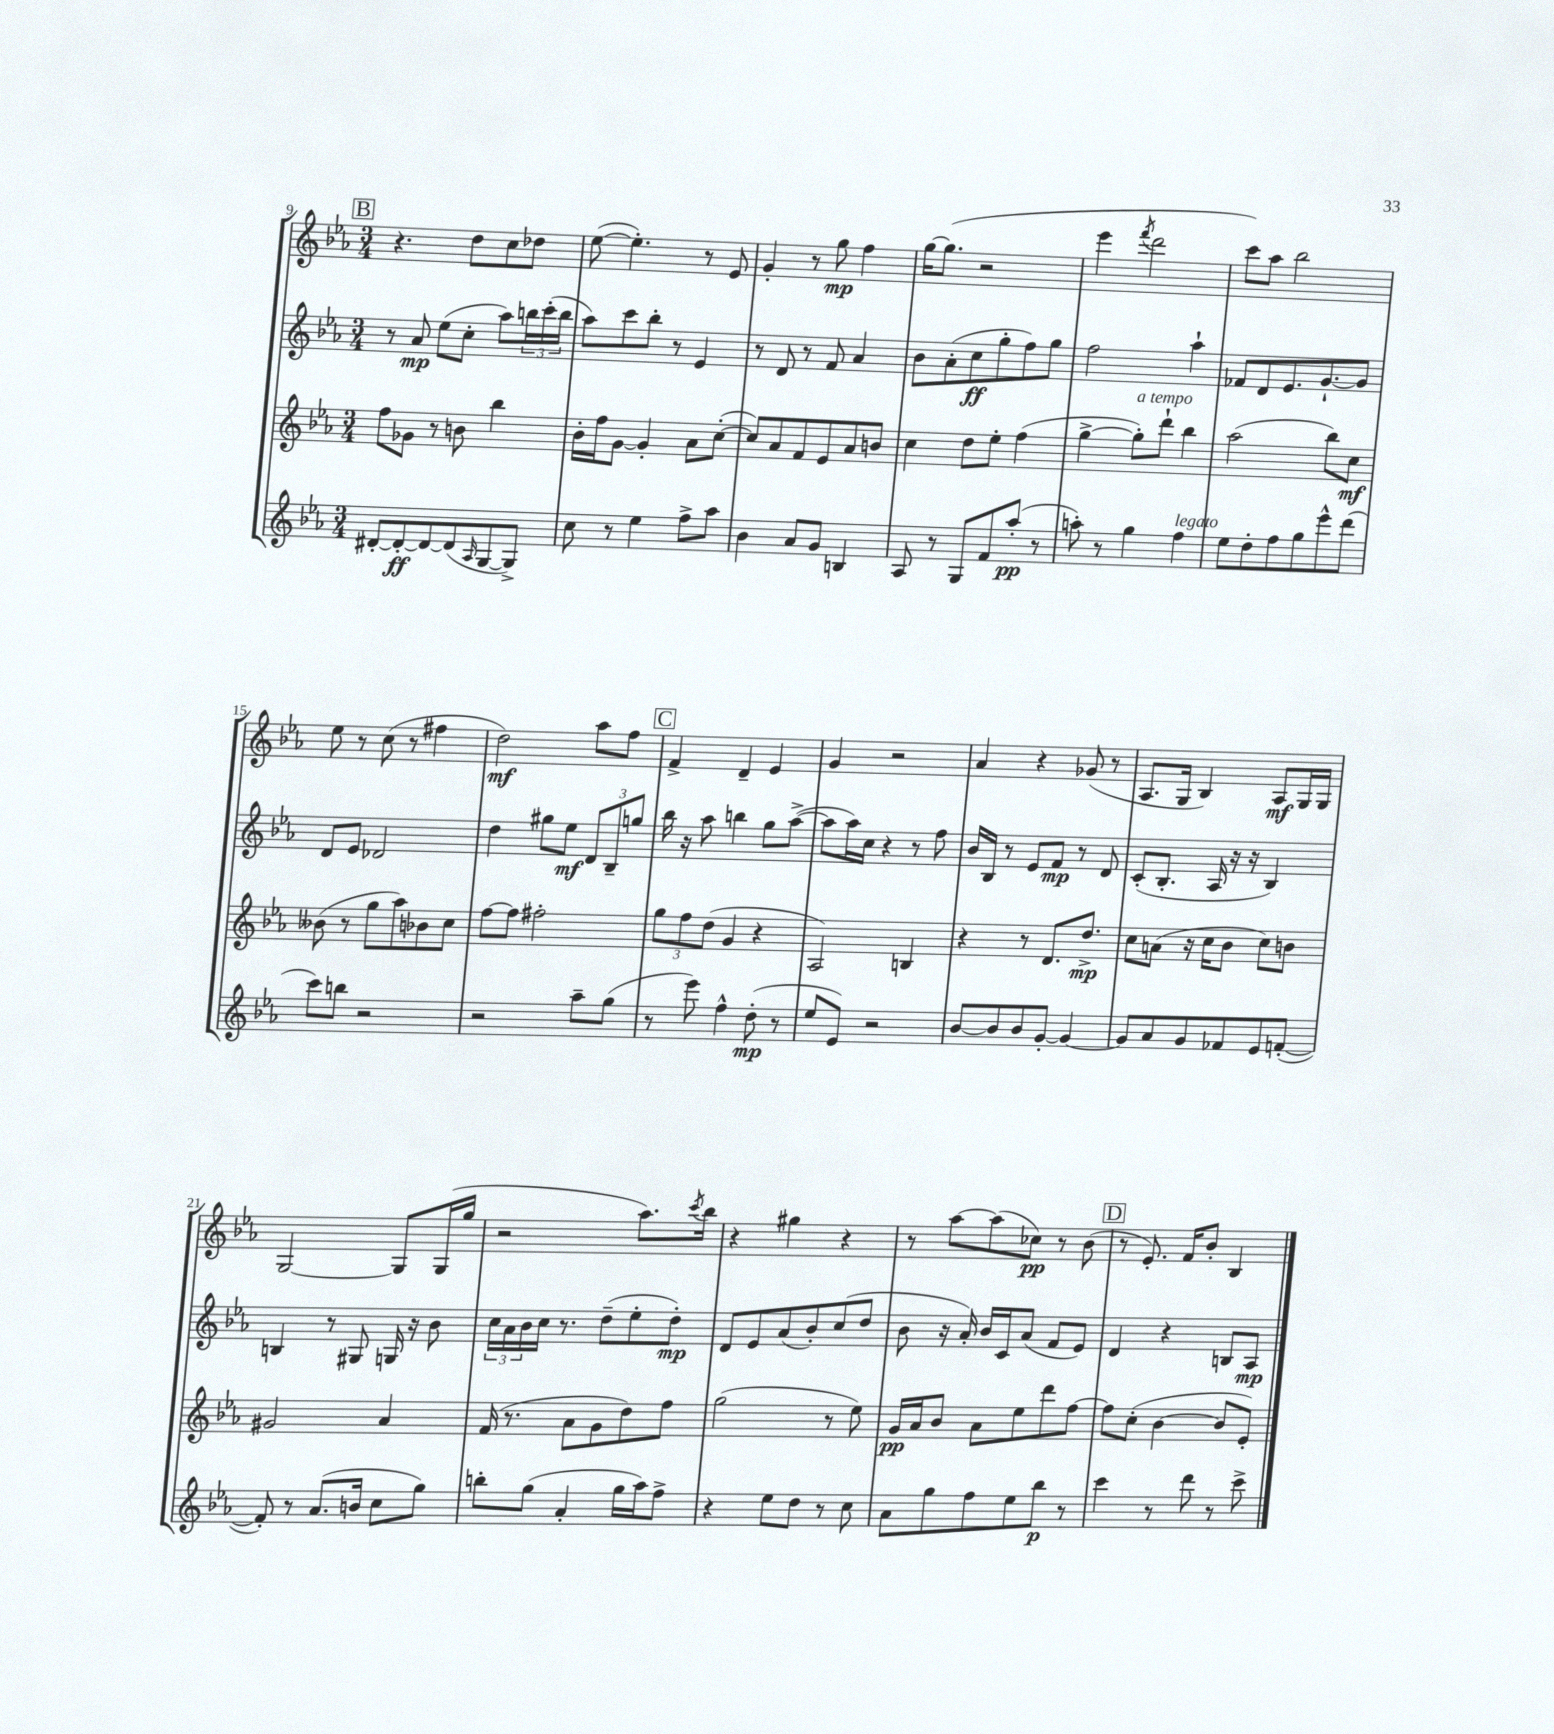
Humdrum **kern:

**kern	**kern	**kern	**kern
*staff4	*staff3	*staff2	*staff1
*clefG2	*clefG2	*clefG2	*clefG2
*k[b-e-a-]	*k[b-e-a-]	*k[b-e-a-]	*k[b-e-a-]
*M3/4	*M3/4	*M3/4	*M3/4
[8d#'	8ff	8r	4.r
8d#'_	8g-	8a-	.
8d#_	8r	(8ee-	.
(8d#]	8b	8cc'	8dd
16qqA-	.	.	.
[8G	4bb-	8aa-)	8cc
8G^])	.	24bb	8dd-
.	.	(24ccc'	.
.	.	24bb	.
=	=	=	=
8cc	16b-'	8aa-)	([8ee-
.	16ff	.	.
8r	[8g	8ccc	4.ee-'])
4ee-	4g']	8bb-'	.
.	.	8r	.
8ff^	8a-	4e-	8r
8aa-	([8cc'	.	8e-
=	=	=	=
4b-	8cc])	8r	4g'
.	8a-	8d	.
8a-	8f	8r	8r
8g	8e-	8f	8gg
4B	8a-	4a-	4ff
.	8b	.	.
=	=	=	=
8A-	4cc	8b-	[16gg
.	.	.	(8.gg]
8r	.	(8a-'	.
8G	8dd	8cc	2r
8f	8ee-'	8gg'	.
(8aa-'	(4ff	8ff)	.
8r	.	8gg	.
=	=	=	=
8aa')	[4gg^	2ff	4eee-
8r	.	.	.
.	.	.	8qfff
4gg	8gg'])	.	2ddd
.	8ddd`	.	.
4ff	4bb-	4aa-`	.
=	=	=	=
8ee-	(2aa-	8f-	8ccc)
8dd'	.	8d	8aa-
8ff	.	8.e-	2bb-
8gg	.	.	.
.	.	[8.g`	.
8eee-^^	8bb-)	.	.
(8ddd	8cc	8g]	.
=	=	=	=
8ccc)	(8b--	8d	8ee-
8bb	8r	8e-	8r
2r	8gg	2d-	(8cc
.	8aa-)	.	8r
.	8b-	.	4ff#
.	8cc	.	.
=	=	=	=
2r	[8ff	4dd	2dd)
.	8ff]	.	.
.	2ff#'	8gg#	.
.	.	8ee-	.
8aa-~	.	12d	8aa-
.	.	12B-~	.
(8gg	.	.	8ff
.	.	12gg	.
=	=	=	=
8r	12gg	16bb-	4f^
.	.	16r	.
.	12ff	.	.
8eee-)	.	8aa-	.
.	(12dd	.	.
4ff^^	4g	4bb	4d~
(8dd'	4r	8gg	4e-
8r	.	([8aa-^	.
=	=	=	=
8ee-	2A-)	8aa-]	4g
8e-)	.	16aa-)	.
.	.	16cc	.
2r	.	4r	2r
.	4B	8r	.
.	.	8ff	.
=	=	=	=
[8b-	4r	16b-	4a-
.	.	16B-	.
8b-]	.	8r	.
8b-	8r	8e-	4r
[8g'	8.d	8f	.
4g_	.	8r	(8g-
.	8.dd^	.	.
.	.	8d	8r
=	=	=	=
8g]	8cc	(8c'	8.A-
8a-	(8a	8.B-'	.
.	.	.	16G
8g	16r	.	4B-)
.	16cc	16A-	.
8f-	8b-	16r	.
.	.	16r	.
8e-	8cc)	4B-)	8A-
([8f'	8b	.	16G
.	.	.	16G
=	=	=	=
8f'])	2g#	4B	[2G
8r	.	.	.
(8.a-	.	8r	.
.	.	8G#	.
16b	.	.	.
8cc	4a-	16G	8G]
.	.	16r	.
8gg)	.	8b-	(16G
.	.	.	16gg
=	=	=	=
8bb'	(16f	24cc	2r
.	.	24a-	.
.	8.r	.	.
.	.	24b-	.
(8gg	.	16cc	.
.	.	8.r	.
4a-'	8a-	.	.
.	8g	(8dd~	.
16gg	8dd)	8ee-'	8.aa-)
16aa-)	.	.	.
8ff^	8ff	8dd')	.
.	.	.	8qccc
.	.	.	16bb-
=	=	=	=
4r	(2gg	8d	4r
.	.	8e-	.
8ee-	.	(8a-	4gg#
8dd	.	8b-')	.
8r	8r	(8cc	4r
8cc	8ee-)	8dd	.
=	=	=	=
8a-	16g	8b-	8r
.	16a-	.	.
8gg	8b-	16r	[8aa-
.	.	16a-')	.
8ff	8a-	16b-	(8aa-]
.	.	16c	.
8ee-	8ee-	(8a-	8cc-)
8bb-	8ddd	8f	8r
8r	[8ff	8e-)	(8b-
=	=	=	=
4ccc	8ff]	4d	8r
.	(8cc'	.	8.e-')
8r	[4b-	4r	.
.	.	.	16f
8ddd	.	.	8b-'
8r	8b-]	8B	4B-
8ccc^	8e-')	8A-	.
==	==	==	==
*-	*-	*-	*-
